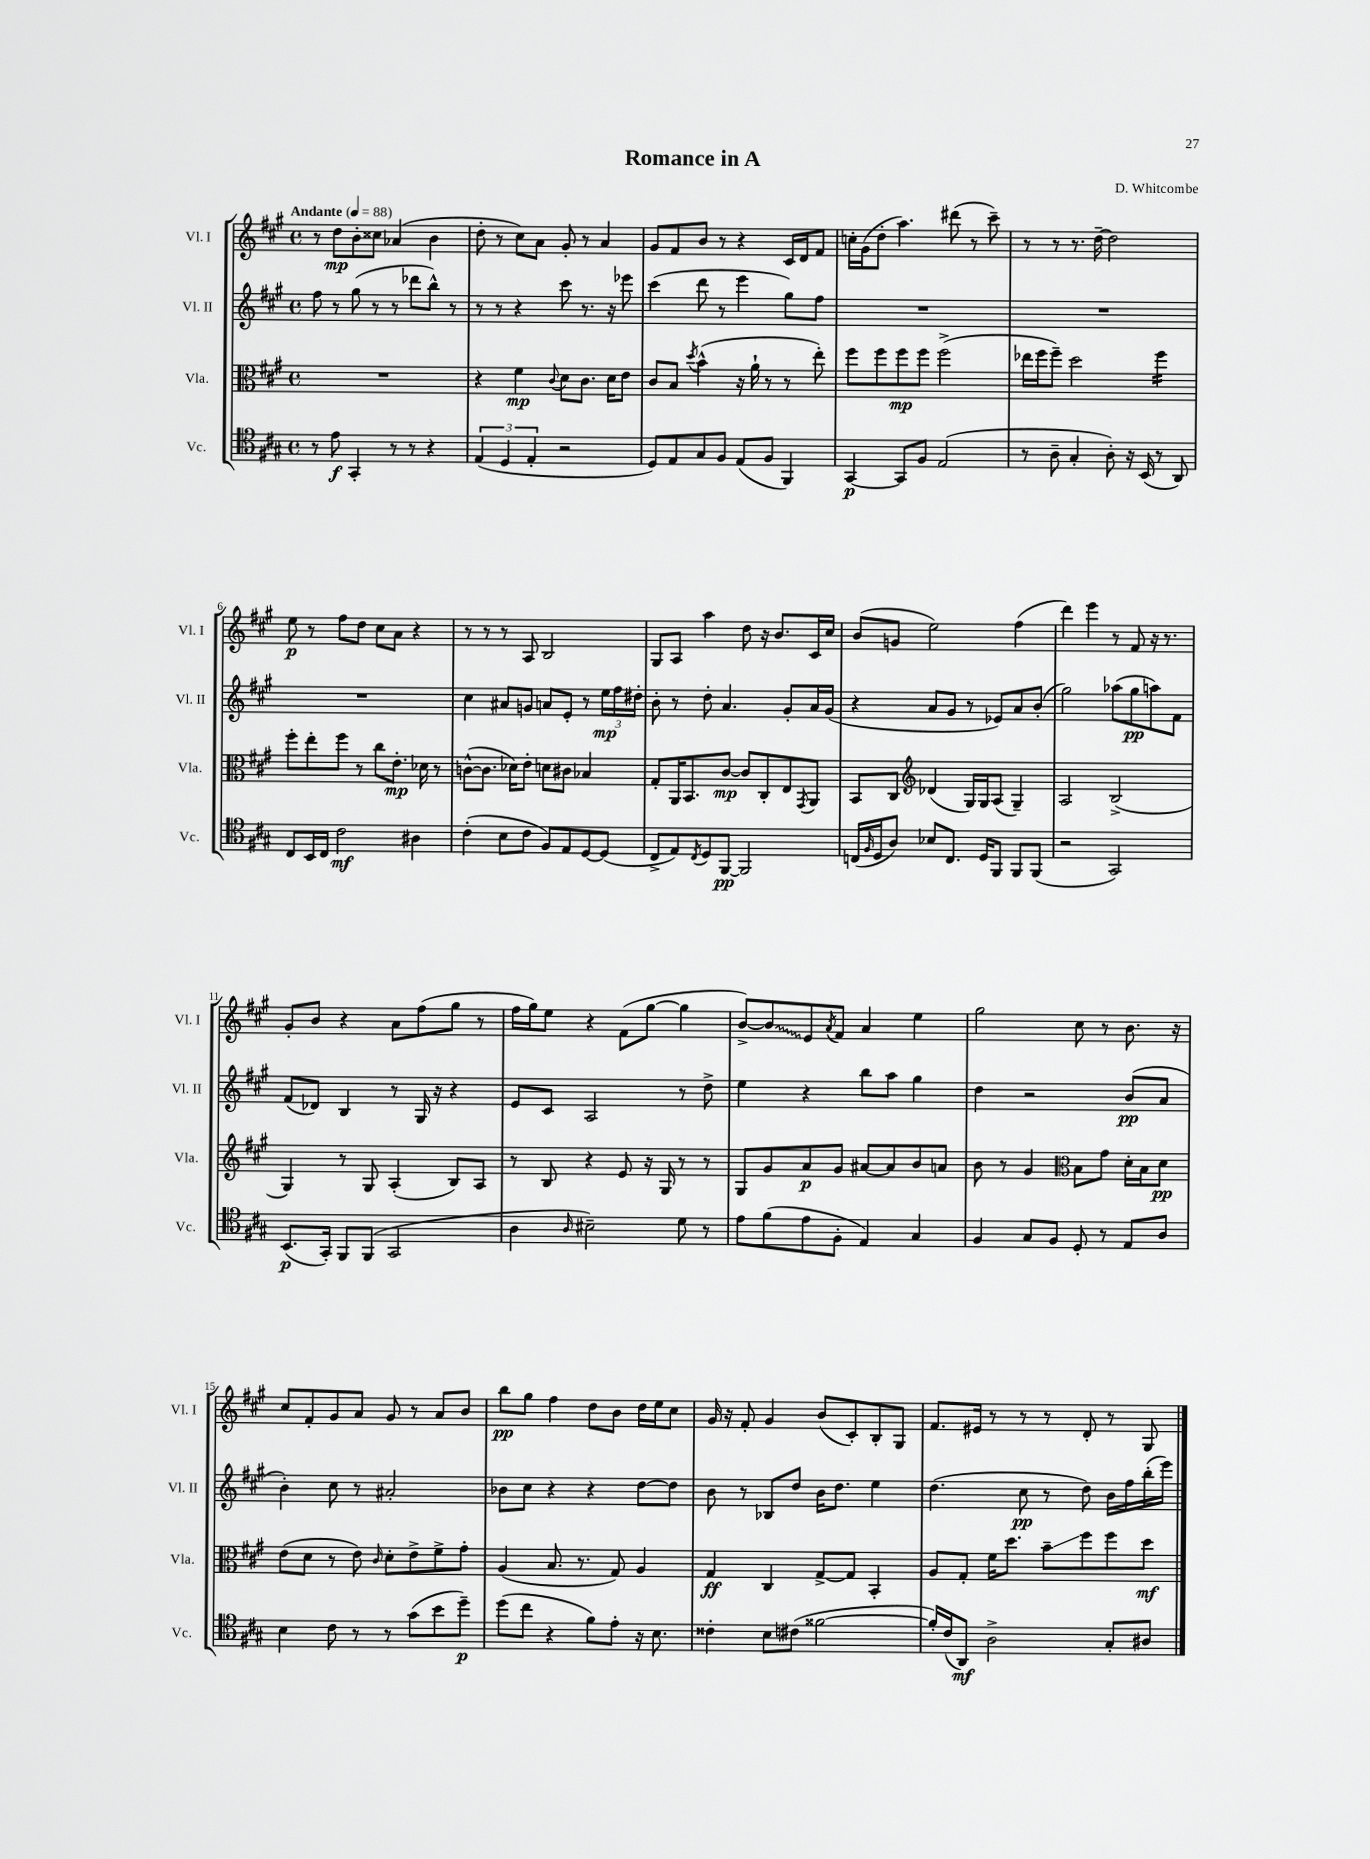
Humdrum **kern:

**kern	**kern	**kern	**kern
*staff4	*staff3	*staff2	*staff1
*clefC4	*clefC3	*clefG2	*clefG2
*k[f#c#g#]	*k[f#c#g#]	*k[f#c#g#]	*k[f#c#g#]
*M4/4	*M4/4	*M4/4	*M4/4
*met(c)	*met(c)	*met(c)	*met(c)
*MM88	*MM88	*MM88	*MM88
8r	1r	8ff#	8r
8e	.	8r	8dd
4GG#'	.	(8gg#	8b'
.	.	8r	8cc##
8r	.	8r	(4a-
8r	.	8ddd-	.
4r	.	8bb^^)	4b
.	.	8r	.
=	=	=	=
(6E	4r	8r	8dd'
.	.	8r	8r
6D	.	.	.
.	4f#	4r	8cc#)
6E'	.	.	.
.	.	.	8a
.	8qqc#	.	.
2r	8d	8ccc#	8g#'
.	8.c#	8.r	8r
.	.	.	4a
.	16d	16r	.
.	8e	8eee-	.
=	=	=	=
8D)	8c#	(4ccc#	8g#
8E	8B	.	8f#
.	8qdd	.	.
8G#	(4b^^	8ddd	8b
8F#	.	8r	8r
(8E	16r	4eee	4r
.	16a`	.	.
8F#	8r	.	.
4FF#)	8r	8gg#)	16c#
.	.	.	16d
.	8ee')	8ff#	8f#
=	=	=	=
[4GG#	8ff#	1r	16cc'
.	.	.	(16g#
.	8ff#	.	8dd'
8GG#]	8ff#	.	4.aa)
8F#	8ff#	.	.
(2E	(2ff#^	.	.
.	.	.	(8ddd#
.	.	.	8r
.	.	.	8ccc#~)
=	=	=	=
8r	16ee-	1r	8r
.	16ff#	.	.
8A~	8ff#~)	.	8r
4G#'	2dd	.	8.r
.	.	.	[16dd~
8A')	.	.	2dd]
16r	.	.	.
(16BB	.	.	.
8r	4ff#	.	.
8AA)	.	.	.
=	=	=	=
8C#	8ff#'	1r	8ee
16BB	8ee'	.	8r
16C#	.	.	.
2c#	8ff#	.	8ff#
.	8r	.	8dd
.	8cc#	.	8cc#
.	8.e'	.	8a
4A#	.	.	4r
.	16d-	.	.
.	8r	.	.
=	=	=	=
(4c#'	([8c^^	4cc#	8r
.	8.c]	.	8r
8B	.	8a#	8r
.	16d-)	.	.
8c#	8e'	8g	8A
8F#)	8d	8a	2B
8E	8c#	8e'	.
[8D	4B-	8r	.
(8D]	.	24ee	.
.	.	24ff#	.
.	.	24dd#'	.
=	=	=	=
8C#^	8G#'	8b'	8G#
8E)	16AA	8r	8A
.	8.BB	.	.
8qC#	.	.	.
8D	.	8dd'	4aa
[8FF#	[8c#	4.a	.
2FF#]	8c#]	.	8dd
.	8C#'	.	16r
.	.	.	8.b
.	8E	8g#'	.
.	8qGG#	.	.
.	8AA	16a	16c#
.	.	(16g#	16cc#
=	=	=	=
(16C	8BB	4r	(8b
16qqF#	.	.	.
16D	.	.	.
8A)	8C#	.	8g
*	*clefG2	*	*
8B-	(4d-	8a	2ee)
8.C	.	8g#	.
.	16G#)	8r	.
16D	16G#	.	.
8FF#	(8A	8e-)	.
8FF#	4G#~)	8a	(4ff#
(8FF#	.	(8b'	.
=	=	=	=
2r	2A	2gg#)	4ddd)
.	.	.	4eee
2GG#)	(2B^	(8aa-	8r
.	.	8gg#	8f#
.	.	8aa)	16r
.	.	.	8.r
.	.	8f#	.
=	=	=	=
(8.BB	4G#)	(8f#	8g#'
.	.	8d-)	8b
16GG#')	.	.	.
8FF#	8r	4B	4r
(8FF#	8G#	.	.
2GG#	(4A'	8r	8a
.	.	16G#	(8ff#
.	.	16r	.
.	8B)	4r	8gg#
.	8A	.	8r
=	=	=	=
4A	8r	8e	16ff#
.	.	.	16gg#)
.	8B	8c#	8ee
16qqA	.	.	.
2B#~)	4r	2A	4r
.	8e	.	(8f#
.	16r	.	[8gg#
.	16G#	.	.
8d	8r	8r	4gg#]
8r	8r	8dd^	.
=	=	=	=
8e	8G#	4ee	[8b^)
(8f#	8g#	.	8b]
8e	8a	4r	8e
.	.	.	8qa
8F#'	8g#	.	8f#
4E)	[8a#	8bb	4a
.	8a#]	8aa	.
4G#	8b	4gg#	4ee
.	8a	.	.
=	=	=	=
4F#	8b	4dd	2gg#
.	8r	.	.
8G#	4g#	2r	.
8F#	.	.	.
*	*clefC3	*	*
8D'	8B	.	8cc#
8r	8g#	.	8r
8E	16d'	(8b	8.b
.	16B	.	.
8A	8d	8a	.
.	.	.	16r
=	=	=	=
4B	(8e	4b')	8cc#
.	8d	.	8f#'
8c#	8r	8cc#	8g#
8r	8e)	8r	8a
.	16qqc#	.	.
8r	8d'	2a#'	8g#
(8g#	8e^	.	8r
8b	8f#^	.	8a
8dd~)	8g#'	.	8b
=	=	=	=
(8dd	(4A	8b-	8bb
8cc#	.	8cc#	8gg#
4r	8.B	4r	4ff#
.	8.r	.	.
8f#)	.	4r	8dd
8e'	8G#)	.	8b
16r	4A	[8dd	16dd
8.B	.	.	16ee
.	.	8dd]	8cc#
=	=	=	=
4c##'	4G#	8b	16g#
.	.	.	16r
.	.	8r	8f#'
8B	4C#	8B-	4g#
(8c#	.	8dd	.
[2f##	[8G#^	16b	(8b
.	.	8.dd	.
.	8G#]	.	8c#')
.	4BB'	4ee	8B'
.	.	.	8G#
=	=	=	=
16f##'])	8A	(4.dd	8.f#
(16c#	.	.	.
8AA)	8G#'	.	.
.	.	.	16e#
2A^	16f#	.	8r
.	8.dd	.	.
.	.	8cc#	8r
.	8b~	8r	8r
.	8ff#	8dd)	8d'
8G#'	8ff#	16b	8r
.	.	16ff#	.
8A#	8dd	(16bb'	8G#
.	.	16eee)	.
==	==	==	==
*-	*-	*-	*-
